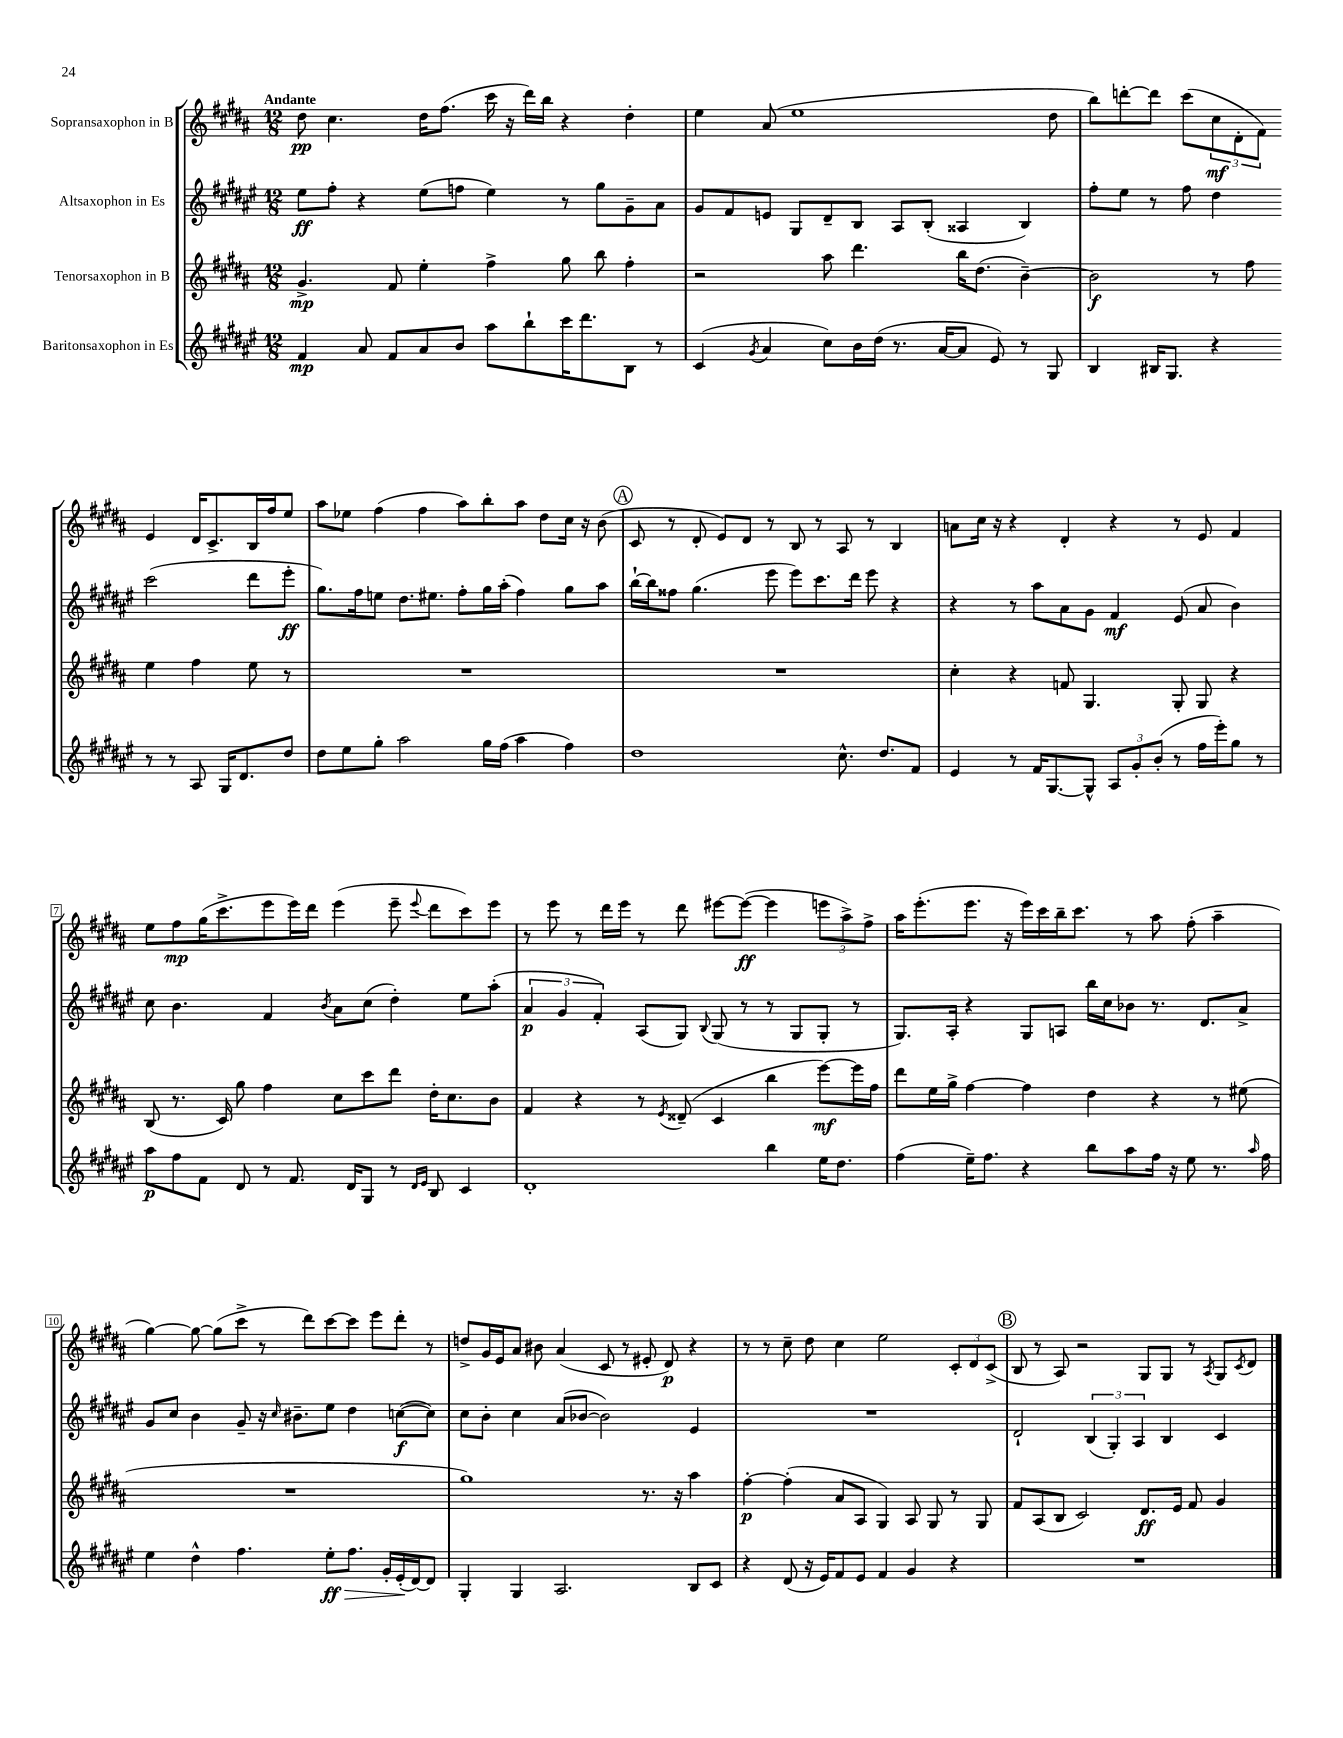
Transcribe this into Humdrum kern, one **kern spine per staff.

**kern	**dynam	**kern	**dynam	**kern	**dynam	**kern	**dynam
*part4	*part4	*part3	*part3	*part2	*part2	*part1	*part1
*staff4	*staff4	*staff3	*staff3	*staff2	*staff2	*staff1	*staff1
*I"Baritonsaxophon in Es	*	*I"Tenorsaxophon in B	*	*I"Altsaxophon in Es	*	*I"Sopransaxophon in B	*
*clefG2	*	*clefG2	*	*clefG2	*	*clefG2	*
*k[f#c#g#d#a#e#]	*	*k[f#c#g#d#a#]	*	*k[f#c#g#d#a#e#]	*	*k[f#c#g#d#a#]	*
*M12/8	*	*M12/8	*	*M12/8	*	*M12/8	*
=1	=1	=1	=1	=1	=1	=1	=1
!	!	!	!	!	!	!LO:TX:a:B:t=Andante	!
4f#/	mp	4.g#^/	mp	8ee#\L	ff	8dd#\	pp
.	.	.	.	8ff#'\J	.	4.cc#\	.
8a#/	.	.	.	4r	.	.	.
8f#/L	.	8f#/	.	.	.	.	.
8a#/	.	4ee'\	.	(8ee#\L	.	16dd#\KL	.
.	.	.	.	.	.	(8.ff#\J	.
8b/J	.	.	.	8ffn\J	.	.	.
8aa#\L	.	4ff#^\	.	4ee#\)	.	16ccc#\	.
.	.	.	.	.	.	16r	.
8bb`\	.	.	.	.	.	16ddd#\LL)	.
.	.	.	.	.	.	16bb\JJ	.
16ccc#\K	.	8gg#\	.	8r	.	4r	.
8.ddd#\	.	.	.	.	.	.	.
.	.	8bb\	.	8gg#\L	.	.	.
8B\J	.	4ff#'\	.	8g#~\	.	4dd#'\	.
8r	.	.	.	8a#\J	.	.	.
=2	=2	=2	=2	=2	=2	=2	=2
(4c#/	.	2r	.	8g#/L	.	4ee\	.
.	.	.	.	8f#/	.	.	.
8qg#/	.	.	.	.	.	.	.
4a#/	.	.	.	8en/J	.	(8a#/	.
.	.	.	.	8G#/L	.	1ee	.
8cc#\L)	.	8aa#\	.	8d#~/	.	.	.
16b\L	.	4.ddd#\	.	8B/J	.	.	.
(16dd#\JJ	.	.	.	.	.	.	.
8.r	.	.	.	8A#/L	.	.	.
.	.	.	.	(8B'/J	.	.	.
[16a#/KL	.	.	.	.	.	.	.
8a#/J]	.	16bb\KL	.	4A##X/	.	.	.
.	.	(8.dd#\J	.	.	.	.	.
8e#/)	.	.	.	.	.	.	.
8r	.	[4b~\)	.	4B/)	.	.	.
8G#/	.	.	.	.	.	8dd#\	.
=3	=3	=3	=3	=3	=3	=3	=3
4B/	.	2b\]	f	8ff#'\L	.	8bb\L)	.
.	.	.	.	8ee#\J	.	[8dddn'\	.
16B#X/KL	.	.	.	8r	.	8ddd\J]	.
8.G#/J	.	.	.	.	.	.	.
.	.	.	.	8ff#\	.	(8ccc#\L	.
4r	.	8r	.	4dd#\	.	12cc#\	mf
.	.	.	.	.	.	12d#'\	.
.	.	8ff#\	.	.	.	.	.
.	.	.	.	.	.	12f#\J)	.
8r	.	4ee\	.	(2ccc#\	.	4e/	.
8r	.	.	.	.	.	.	.
8A#/	.	4ff#\	.	.	.	16d#/KL	.
.	.	.	.	.	.	8.c#^/	.
16G#/KL	.	.	.	.	.	.	.
8.d#/	.	.	.	.	.	.	.
.	.	8ee\	.	8ddd#\L	.	16B/L	.
.	.	.	.	.	.	16ff#/J	.
8dd#/J	.	8r	.	8eee#'\J	ff	8ee/J	.
!!LO:LB:g=z
=4	=4	=4	=4	=4	=4	=4	=4
8dd#\L	.	1.r	.	8.gg#\L)	.	8aa#\L	.
8ee#\	.	.	.	.	.	8ee-X\J	.
.	.	.	.	16ff#\k	.	.	.
8gg#'\J	.	.	.	8een\J	.	(4ff#\	.
2aa#\	.	.	.	8.dd#\L	.	.	.
.	.	.	.	.	.	4ff#\	.
.	.	.	.	8.ee#X\J	.	.	.
.	.	.	.	8ff#'\L	.	8aa#\L)	.
16gg#\LL	.	.	.	16gg#\L	.	8bb'\	.
(16ff#\JJ	.	.	.	(16aa#'\JJ	.	.	.
4aa#\	.	.	.	4ff#\)	.	8aa#\J	.
.	.	.	.	.	.	8dd#\L	.
4ff#\)	.	.	.	8gg#\L	.	16cc#\Jk	.
.	.	.	.	.	.	16r	.
.	.	.	.	8aa#\J	.	(8b\	.
!!LO:REH:place=s1:t=A
=5	=5	=5	=5	=5	=5	=5	=5
1dd#	.	1.r	.	[16bb`\LL	.	8c#/	.
.	.	.	.	16bb\J]	.	.	.
.	.	.	.	8ff##X\J	.	8r	.
.	.	.	.	(4.gg#\	.	8d#'/	.
.	.	.	.	.	.	8e/L)	.
.	.	.	.	.	.	8d#/J	.
.	.	.	.	8eee#\	.	8r	.
.	.	.	.	8eee#\L)	.	8B/	.
.	.	.	.	8.ccc#\	.	8r	.
8.cc#^^\	.	.	.	.	.	8A#/	.
.	.	.	.	16ddd#\Jk	.	.	.
.	.	.	.	8eee#\	.	8r	.
8.dd#/L	.	.	.	.	.	.	.
.	.	.	.	4r	.	4B/	.
8f#/J	.	.	.	.	.	.	.
=6	=6	=6	=6	=6	=6	=6	=6
4e#/	.	4cc#'\	.	4r	.	8an\L	.
.	.	.	.	.	.	16cc#\Jk	.
.	.	.	.	.	.	16r	.
8r	.	4r	.	8r	.	4r	.
16f#/KL	.	.	.	8aa#\L	.	.	.
[8.G#/	.	.	.	.	.	.	.
.	.	8fn/	.	8a#\	.	4d#'/	.
8G#^^/J]	.	4.G#/	.	8g#\J	.	.	.
12A#/L	.	.	.	4f#/	mf	4r	.
12g#'/	.	.	.	.	.	.	.
(12b'/J	.	.	.	.	.	.	.
8r	.	8G#'/	.	(8e#/	.	8r	.
16ff#\LL	.	8G#/	.	8a#/	.	8e/	.
16eee#'\J)	.	.	.	.	.	.	.
8gg#\J	.	4r	.	4b\)	.	4f#/	.
8r	.	.	.	.	.	.	.
!!LO:LB:g=z
=7	=7	=7	=7	=7	=7	=7	=7
8aa#\L	p	(8B/	.	8cc#\	.	8ee\L	.
8ff#\	.	8.r	.	4.b\	.	8ff#\	mp
8f#\J	.	.	.	.	.	(16gg#\K	.
.	.	16c#/)	.	.	.	8.ccc#^\	.
8d#/	.	8gg#\	.	.	.	.	.
8r	.	4ff#\	.	4f#/	.	8eee\	.
8.f#/	.	.	.	.	.	16eee\L)	.
.	.	.	.	.	.	16ddd#\JJ	.
.	.	.	.	8qb/	.	.	.
.	.	8cc#\L	.	8a#\L	.	(4eee\	.
16d#/KL	.	.	.	.	.	.	.
8G#/J	.	8ccc#\	.	(8cc#\J	.	.	.
8r	.	8ddd#\J	.	4dd#'\)	.	8eee~\	.
16qqd#/LL	.	.	.	.	.	.	.
16qqe#/JJ	.	.	.	.	.	8qqeee/	.
8B/	.	16dd#'\KL	.	.	.	8ddd#\L	.
.	.	8.cc#\	.	.	.	.	.
4c#/	.	.	.	8ee#\L	.	8ccc#\)	.
.	.	8b\J	.	(8aa#'\J	.	8eee\J	.
=8	=8	=8	=8	=8	=8	=8	=8
1d#'	.	4f#/	.	6a#/	p	8r	.
.	.	.	.	.	.	8eee\	.
.	.	.	.	6g#/	.	.	.
.	.	4r	.	.	.	8r	.
.	.	.	.	6f#'/)	.	.	.
.	.	.	.	.	.	16ddd#\LL	.
.	.	.	.	.	.	16eee\JJ	.
.	.	8r	.	(8A#/L	.	8r	.
.	.	8qe/	.	.	.	.	.
.	.	(8d##X~/	.	8G#/J)	.	8ddd#\	.
.	.	.	.	8qqB/	.	.	.
.	.	4c#/	.	(8G#/	.	[8eee#X\L	.
.	.	.	.	8r	.	(8eee#\J_	ff
4bb\	.	4bb\	.	8r	.	4eee#\]	.
.	.	.	.	8G#/L	.	.	.
16ee#\KL	.	[8eee\L)	mf	8G#'/J	.	12eeen\L	.
8.dd#\J	.	.	.	.	.	.	.
.	.	.	.	.	.	12aa#^\)	.
.	.	16eee\L]	.	8r	.	.	.
.	.	.	.	.	.	12ff#^\J	.
.	.	16ff#\JJ	.	.	.	.	.
=9	=9	=9	=9	=9	=9	=9	=9
(4ff#\	.	8ddd#\L	.	8.G#/L)	.	16aa#\KL	.
.	.	.	.	.	.	(8.eee'\	.
.	.	16ee\L	.	.	.	.	.
.	.	16gg#^\JJ	.	16A#'/Jk	.	.	.
16ee#~\KL)	.	[4ff#\	.	4r	.	8.eee\J	.
8.ff#\J	.	.	.	.	.	.	.
.	.	.	.	.	.	16r	.
4r	.	4ff#\]	.	8G#/L	.	16eee\LL)	.
.	.	.	.	.	.	16ccc#\	.
.	.	.	.	8An/J	.	16bb~\J	.
.	.	.	.	.	.	8.ccc#\J	.
8bb\L	.	4dd#\	.	16bb\LL	.	.	.
.	.	.	.	16cc#\J	.	.	.
8aa#\	.	.	.	8b-X\J	.	8r	.
16ff#\Jk	.	4r	.	8.r	.	8aa#\	.
16r	.	.	.	.	.	.	.
8ee#\	.	.	.	.	.	(8ff#'\	.
.	.	.	.	8.d#/L	.	.	.
8.r	.	8r	.	.	.	4aa#~\	.
.	.	(8ee#X\	.	8a#^/J	.	.	.
16qqaa#/	.	.	.	.	.	.	.
16ff#\	.	.	.	.	.	.	.
!!LO:LB:g=z
=10	=10	=10	=10	=10	=10	=10	=10
4ee#\	.	1.r	.	8g#/L	.	[4gg#\)	.
.	.	.	.	8cc#/J	.	.	.
4dd#^^\	.	.	.	4b\	.	8gg#\_	.
.	.	.	.	.	.	(8gg#\L]	.
4.ff#\	.	.	.	8g#~/	.	8ccc#^\J	.
.	.	.	.	16r	.	8r	.
.	.	.	.	16qqcc#/	.	.	.
.	.	.	.	8.b#X~\L	.	.	.
.	.	.	.	.	.	8ddd#\L)	.
!	!LO:HP:b	!	!	!	!	!	!
8ee#'\L	> ff	.	.	8ee#\J	.	[8ccc#\	.
8.ff#\J	.	.	.	4dd#\	.	8ccc#\J]	.
.	.	.	.	.	.	8eee\L	.
16g#'/LL	.	.	.	.	.	.	.
(16e#'/	.	.	.	([8ccn\L	f	8ddd#'\J	.
[16d#/J)	]	.	.	.	.	.	.
8d#/J]	.	.	.	8cc\J])	.	8r	.
=11	=11	=11	=11	=11	=11	=11	=11
4G#'/	.	1gg#)	.	8cc#\L	.	8ddn^/L	.
.	.	.	.	8b'\J	.	16g#/L	.
.	.	.	.	.	.	16e/J	.
4G#/	.	.	.	4cc#\	.	8a#/J	.
.	.	.	.	.	.	8b#X\	.
2.A#/	.	.	.	(8a#/L	.	(4a#/	.
.	.	.	.	[8b-X/J	.	.	.
.	.	.	.	2b-\])	.	8c#/	.
.	.	.	.	.	.	8r	.
.	.	8.r	.	.	.	8e#X'/	.
.	.	.	.	.	.	8d#/)	p
.	.	16r	.	.	.	.	.
8B/L	.	4aa#\	.	4e#/	.	4r	.
8c#/J	.	.	.	.	.	.	.
=12	=12	=12	=12	=12	=12	=12	=12
4r	.	[4ff#'\	p	1.r	.	8r	.
.	.	.	.	.	.	8r	.
(8d#/	.	(4ff#'\]	.	.	.	8cc#~\	.
16r	.	.	.	.	.	8dd#\	.
16e#/KL)	.	.	.	.	.	.	.
8f#/	.	8a#/L	.	.	.	4cc#\	.
8e#/J	.	8A#/J	.	.	.	.	.
4f#/	.	4G#/)	.	.	.	2ee\	.
4g#/	.	8A#/	.	.	.	.	.
.	.	8G#/	.	.	.	.	.
4r	.	8r	.	.	.	12c#'/L	.
.	.	.	.	.	.	12d#/	.
.	.	8G#/	.	.	.	.	.
.	.	.	.	.	.	(12c#^/J	.
!!LO:REH:place=s1:t=B
=13	=13	=13	=13	=13	=13	=13	=13
1.r	.	8f#/L	.	2d#`/	.	8B/	.
.	.	(8A#/	.	.	.	8r	.
.	.	8B/J	.	.	.	8A#/)	.
.	.	2c#/)	.	.	.	2r	.
.	.	.	.	(6B/	.	.	.
.	.	.	.	6G#'/)	.	.	.
.	.	.	.	6A#/	.	.	.
.	.	8.d#/L	ff	.	.	8G#/L	.
.	.	.	.	4B/	.	8G#/J	.
.	.	16e/Jk	.	.	.	.	.
.	.	8f#/	.	.	.	8r	.
.	.	.	.	.	.	8qA#/	.
.	.	4g#/	.	4c#/	.	8G#/L	.
.	.	.	.	.	.	8qc#/	.
.	.	.	.	.	.	8d#/J	.
==	==	==	==	==	==	==	==
*-	*-	*-	*-	*-	*-	*-	*-
